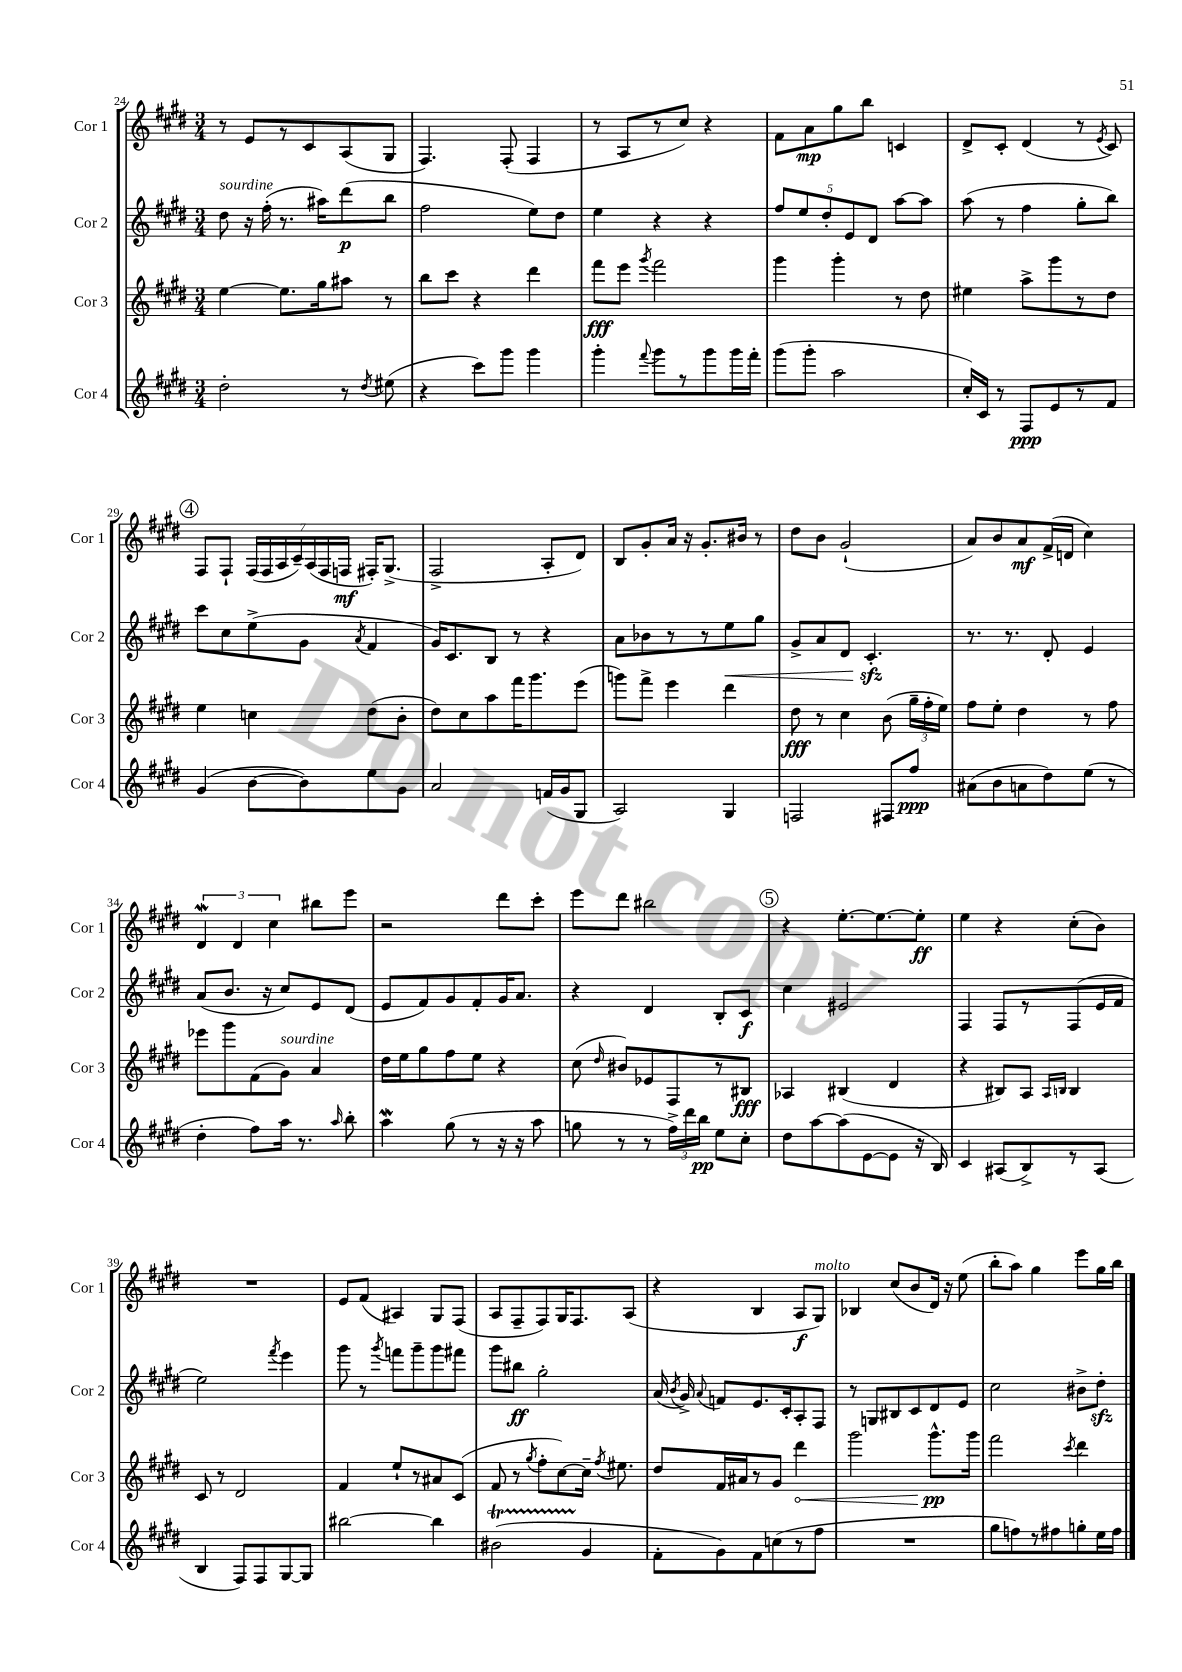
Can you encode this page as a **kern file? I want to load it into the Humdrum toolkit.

**kern	**kern	**kern	**kern
*staff4	*staff3	*staff2	*staff1
*clefG2	*clefG2	*clefG2	*clefG2
*k[f#c#g#d#]	*k[f#c#g#d#]	*k[f#c#g#d#]	*k[f#c#g#d#]
*M3/4	*M3/4	*M3/4	*M3/4
2dd#'	[4ee	8dd#	8r
.	.	16r	8e
.	.	(16ff#'	.
.	8.ee]	8.r	8r
.	.	.	8c#
.	16gg#	16aa#)	.
8r	8aa#	(8ddd#	(8A
8qdd#	.	.	.
(8ee#	8r	8bb	8G#
=	=	=	=
4r	8bb	2ff#	4.F#)
.	8ccc#	.	.
8ccc#)	4r	.	.
8ggg#	.	.	(8F#'
4ggg#	4ddd#	8ee)	4F#
.	.	8dd#	.
=	=	=	=
4ggg#'	8fff#	4ee	8r
.	8eee	.	8A
8qqfff#	8qggg#	.	.
8ggg#	2fff#	4r	8r
8r	.	.	8cc#)
8ggg#	.	4r	4r
16ggg#	.	.	.
16fff#'	.	.	.
=	=	=	=
(8ggg#	4ggg#	10ff#	8f#
.	.	10ee	.
8ggg#'	.	.	8a
.	.	10dd#'	.
2aa	4ggg#'	.	8gg#
.	.	10e	.
.	.	.	8bb
.	.	10d#	.
.	8r	[8aa	4c
.	8dd#	8aa]	.
=	=	=	=
16cc#')	4ee#	(8aa	8d#^
16c#	.	.	.
8r	.	8r	8c#'
8F#	8aa^	4ff#	(4d#
8e	8ggg#	.	.
8r	8r	8gg#'	8r
.	.	.	8qe
8f#	8dd#	8bb)	8c#)
=	=	=	=
(4g#	4ee	8ccc#	8F#
.	.	8cc#	8F#`
[8b	4cc	(8ee^	(28F#
.	.	.	28F#
.	.	.	28A
.	.	.	28c#~)
8b])	.	8g#	.
.	.	.	(28A
.	.	.	28F#
.	.	.	28F
.	.	8qa	.
8ee	(8dd#	4f#	16F#')
.	.	.	(8.G#^
8g#	8b'	.	.
=	=	=	=
2a	8dd#)	16g#)	2F#^
.	.	8.c#	.
.	8cc#	.	.
.	8aa	8B	.
.	16fff#	8r	.
.	8.ggg#	.	.
(16f	.	4r	8A'
16g#	.	.	.
8G#	(8eee	.	8d#)
=	=	=	=
2A)	8ggg)	8a	8B
.	8fff#^	8b-	8g#'
.	4eee	8r	16a
.	.	.	16r
.	.	8r	8.g#'
4G#	4ddd#	8ee	.
.	.	.	16b#
.	.	8gg#	8r
=	=	=	=
2F	8dd#	8g#^	8dd#
.	8r	8a	8b
.	4cc#	8d#	(2g#`
.	.	4.c#'	.
8F#	(8b	.	.
8ff#	24gg#~	.	.
.	24ff#'	.	.
.	24ee)	.	.
=	=	=	=
(8a#	8ff#	8.r	8a)
8b	8ee'	.	8b
.	.	8.r	.
8a	4dd#	.	8a
8dd#)	.	8d#'	(16f#^
.	.	.	16d
(8ee	8r	4e	4cc#)
8r	8ff#	.	.
=	=	=	=
4dd#'	8eee-	(8a	6d#
.	8ggg#	8.b	.
.	.	.	6d#
8ff#)	(8f#	.	.
.	.	16r	.
.	.	.	6cc#
16aa	8g#)	8cc#)	.
8.r	.	.	.
.	4a	8e	8bb#
16qqaa	.	.	.
8bb'	.	(8d#	8eee
=	=	=	=
4aa	16dd#	8e	2r
.	16ee	.	.
.	8gg#	8f#)	.
(8gg#	8ff#	8g#	.
8r	8ee	8f#'	.
16r	4r	16g#	8ddd#
16r	.	8.a	.
8aa	.	.	8ccc#'
=	=	=	=
8gg	(8cc#	4r	8eee
.	16qqdd#	.	.
8r	8b#)	.	8ddd#
8r	8e-	4d#	2bb#
24ff#^)	8F#	.	.
24ddd#	.	.	.
24bb	.	.	.
8ee	8r	8B'	.
8cc#'	8B#	8c#	.
=	=	=	=
8dd#	4A-	4cc#	4r
[8aa	.	.	.
(8aa]	(4B#	2e#	[8.ee'
[8e	.	.	.
.	.	.	8.ee_
8e]	4d#	.	.
16r	.	.	8ee']
16B)	.	.	.
=	=	=	=
4c#	4r	4F#	4ee
(8A#	8B#)	8F#	4r
8B^)	8A	8r	.
.	16qqA	.	.
.	16qqB	.	.
8r	4B	(8F#	(8cc#'
(8A#	.	16e	8b)
.	.	16f#	.
=	=	=	=
4B	8c#	2ee)	2.r
.	8r	.	.
8F#)	2d#	.	.
8F#	.	.	.
.	.	8qfff#	.
[8G#	.	4eee	.
8G#]	.	.	.
=	=	=	=
[2bb#	4f#	8ggg#	8e
.	.	8r	(8f#
.	.	8qggg#	.
.	8ee`	8fff	4A#)
.	8r	8ggg#~	.
4bb#]	8a#	8ggg#	8G#
.	(8c#	8fff#	(8F#
=	=	=	=
(2b#	8f#	8ggg#	8A
.	8r	8bb#	8F#~
.	8qgg#	.	.
.	8ff#'	2gg#'	8F#)
.	[8cc#)	.	16G#
.	.	.	8.F#
4g#	16cc#~]	.	.
.	8qff#	.	.
.	8.ee#	.	.
.	.	.	(8A
=	=	=	=
8f#'	8dd#	(16a	4r
.	.	8qb	.
.	.	16g#^)	.
.	.	8qqa	.
8g#)	16f#	8f	.
.	16a#	.	.
8f#	8r	8.e	4B
(8cc	8g#	.	.
.	.	16c#'	.
8r	4ddd#	8A'	8A
8ff#	.	8F#	8G#)
=	=	=	=
2.r	2ggg#	8r	4B-
.	.	8G	.
.	.	8B#	(8cc#
.	.	8c#	8b
.	8.ggg#^^	8d#	16d#)
.	.	.	16r
.	.	8e	(8ee
.	16ggg#	.	.
=	=	=	=
8gg#	2fff#	2cc#	8bb'
8ff)	.	.	8aa)
8r	.	.	4gg#
8ff#	.	.	.
.	8qccc#	.	.
8gg'	4ddd#	8b#^	8eee
16ee	.	8dd#'	16gg#
16ff#	.	.	16bb
==	==	==	==
*-	*-	*-	*-
